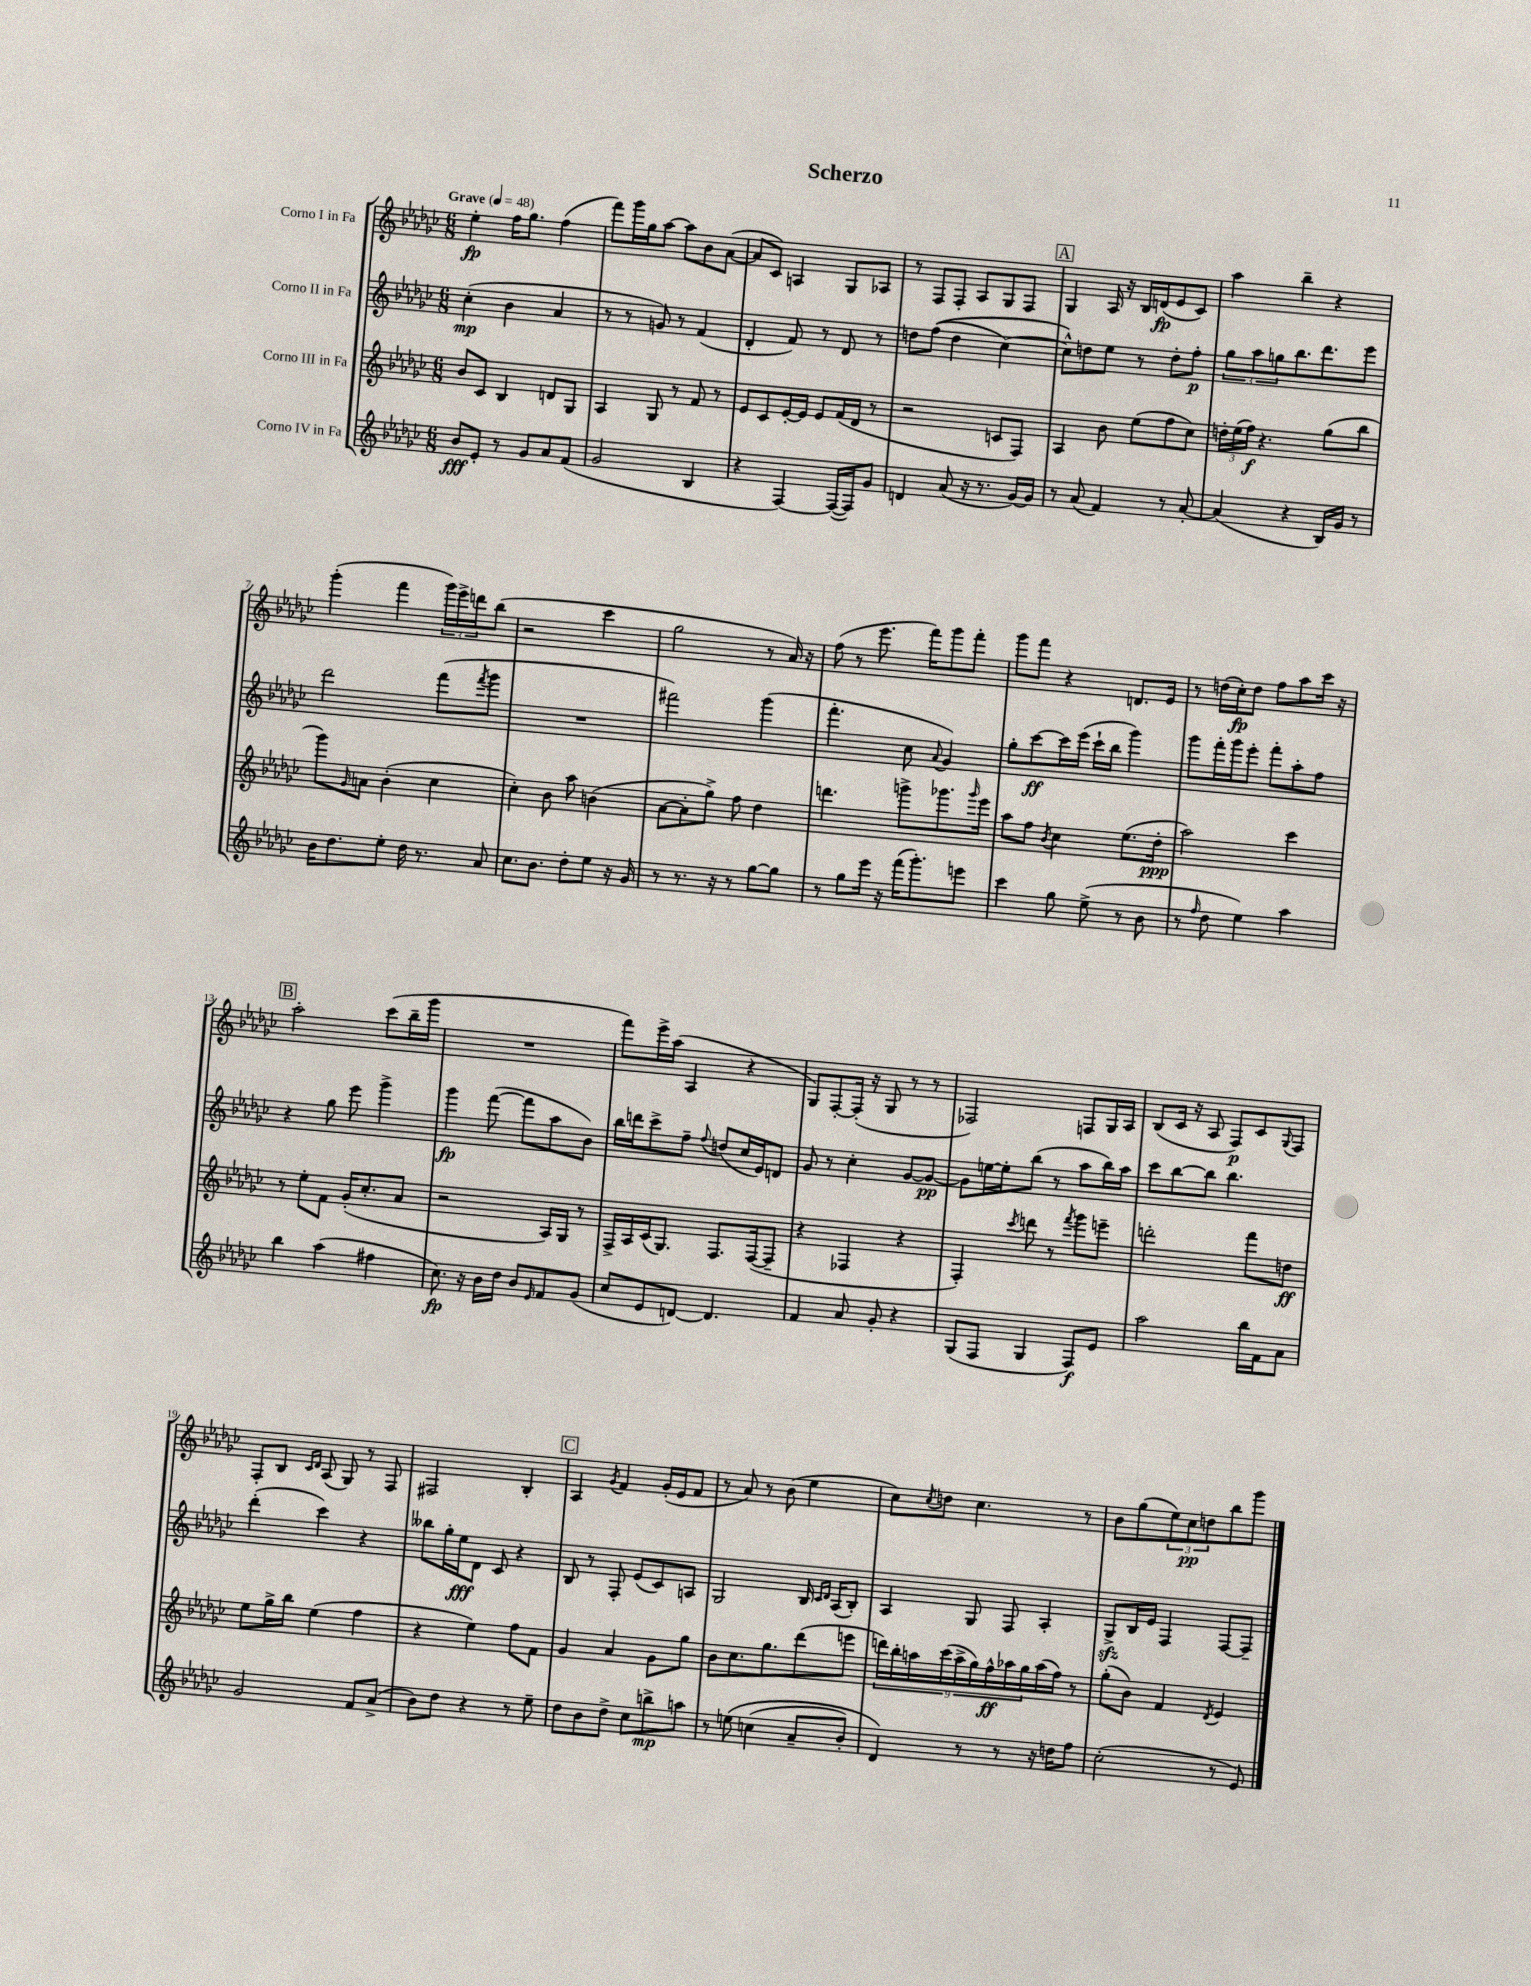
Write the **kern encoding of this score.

**kern	**dynam	**kern	**dynam	**kern	**dynam	**kern	**dynam
*part4	*part4	*part3	*part3	*part2	*part2	*part1	*part1
*staff4	*staff4	*staff3	*staff3	*staff2	*staff2	*staff1	*staff1
*I"Corno IV in Fa	*	*I"Corno III in Fa	*	*I"Corno II in Fa	*	*I"Corno I in Fa	*
*clefG2	*	*clefG2	*	*clefG2	*	*clefG2	*
*k[b-e-a-d-g-c-]	*	*k[b-e-a-d-g-c-]	*	*k[b-e-a-d-g-c-]	*	*k[b-e-a-d-g-c-]	*
*M6/8	*	*M6/8	*	*M6/8	*	*M6/8	*
*MM48	*	*MM48	*	*MM48	*	*MM48	*
=1	=1	=1	=1	=1	=1	=1	=1
!	!	!	!	!	!	!LO:TX:a:B:t=Grave	!
8b-/L	fff	8b-/L	.	(4cc-'\	mp	4ee-'\	fp
8e-'/J	.	8c-/J	.	.	.	.	.
8r	.	4B-/	.	4b-\	.	16ff\KL	.
.	.	.	.	.	.	8.gg-\J	.
8g-/L	.	.	.	.	.	.	.
8a-/	.	8dn/L	.	4a-/	.	(4ff\	.
(8f/J	.	8G-/J	.	.	.	.	.
=2	=2	=2	=2	=2	=2	=2	=2
2g-/	.	4A-/	.	8r	.	8fff\L)	.
.	.	.	.	8r	.	16ggg-\L	.
.	.	.	.	.	.	16gg-\J	.
.	.	8G-/	.	8gn/)	.	[8aa-\J	.
.	.	8r	.	8r	.	8aa-\L]	.
4B-/	.	8f/	.	(4f/	.	8b-\	.
.	.	8r	.	.	.	([8a-\J	.
=3	=3	=3	=3	=3	=3	=3	=3
4r	.	8e-/L	.	4d-'/	.	8a-/L]	.
.	.	8c-/	.	.	.	8c-/J)	.
[4F/)	.	[16e-'/L	.	8f/)	.	4An/	.
.	.	16e-/JJ]	.	.	.	.	.
.	.	8e-/L	.	8r	.	.	.
(16F/LL_	.	(16f/L	.	8d-/	.	8G-/L	.
16F/J])	.	16d-/JJ	.	.	.	.	.
8g-/J	.	8r	.	8r	.	8A-X/J	.
=4	=4	=4	=4	=4	=4	=4	=4
4dn/	.	2r	.	8ddn\L	.	8r	.
.	.	.	.	((8ff\J	.	8F/L	.
(8a-/	.	.	.	4dd\	.	8F'/J	.
16r	.	.	.	.	.	8A-/L	.
8.r	.	.	.	.	.	.	.
.	.	8cn/L	.	[4cc-\)	.	8G-/	.
[16g-/LL)	.	8F/J)	.	.	.	8F/J	.
16g-/JJ]	.	.	.	.	.	.	.
!!LO:REH:place=s1:t=A
=5	=5	=5	=5	=5	=5	=5	=5
8r	.	4A-/	.	8cc-^^\L])	.	4G-/	.
(8a-/	.	.	.	8ddn\	.	.	.
4f/)	.	8b-\	.	8ee-\J	.	16A-/	.
.	.	.	.	.	.	16r	.
.	.	(8ee-\L	.	8r	.	16B-/LL	.
.	.	.	.	.	.	(16dn/J	fp
8r	.	8ff\	.	8dd'\L	.	8e-/	.
[8a-'/	.	8cc-\J)	.	8ff'\J	p	8c-/J)	.
=6	=6	=6	=6	=6	=6	=6	=6
(4a-/]	.	24ddn'\LL	.	12gg-\L	.	4aa-\	.
.	.	(24ee-\	.	.	.	.	.
.	.	24ff\JJ)	f	12aa-\	.	.	.
.	.	4.r	.	.	.	.	.
.	.	.	.	12ggn\	.	.	.
4r	.	.	.	8.bb-\	.	4bb-~\	.
.	.	.	.	8.ddd-\	.	.	.
16B-/LL)	.	(8gg-\L	.	.	.	4r	.
16g-/JJ	.	.	.	.	.	.	.
8r	.	8bb-\J	.	8eee-\J	.	.	.
!!LO:LB:g=z
=7	=7	=7	=7	=7	=7	=7	=7
16b-\KL	.	8ggg-\L)	.	2ddd-\	.	(4ggg-'\	.
8.dd-\	.	.	.	.	.	.	.
.	.	16qqg-/	.	.	.	.	.
.	.	8an\J	.	.	.	.	.
8ee-'\J	.	(4b-'\	.	.	.	4fff\	.
16dd-\	.	.	.	.	.	.	.
8.r	.	.	.	.	.	.	.
.	.	4cc-\	.	(8fff\L	.	24ggg-\LL)	.
.	.	.	.	.	.	24eee-^\	.
.	.	.	.	.	.	24dddn\J	.
.	.	.	.	8qfff/	.	.	.
8a-/	.	.	.	8ggg-\J	.	(8bb-\J	.
=8	=8	=8	=8	=8	=8	=8	=8
8.cc-\L	.	4cc-'\)	.	2.r	.	2r	.
8.b-\J	.	.	.	.	.	.	.
.	.	8b-\	.	.	.	.	.
8dd-'\L	.	8aa-\	.	.	.	.	.
8ee-\J	.	(4bn\	.	.	.	4ccc-\	.
16r	.	.	.	.	.	.	.
16g-/	.	.	.	.	.	.	.
=9	=9	=9	=9	=9	=9	=9	=9
8r	.	[8a-\L	.	2fff#X\)	.	2gg-\	.
8.r	.	8a-'\]	.	.	.	.	.
.	.	8gg-^\J)	.	.	.	.	.
16r	.	.	.	.	.	.	.
8r	.	8ff\	.	.	.	.	.
[8gg-\L	.	4dd-\	.	(4ggg-\	.	8r	.
8gg-\J]	.	.	.	.	.	16a-/)	.
.	.	.	.	.	.	16r	.
=10	=10	=10	=10	=10	=10	=10	=10
8r	.	4.dddn\	.	4.fff'\	.	(8ff\	.
8gg-\L	.	.	.	.	.	8r	.
16eee-\Jk	.	.	.	.	.	8.eee-\	.
16r	.	.	.	.	.	.	.
(16fff\KL	.	8gggn^\L	.	8cc-\	.	.	.
8.ggg-'\)	.	.	.	.	.	16fff\KL)	.
.	.	.	.	8qqa-/	.	.	.
.	.	8.ggg-X\	.	4g-/)	.	8ggg-\	.
8eeen\J	.	.	.	.	.	8fff'\J	.
.	.	16qqggg-/	.	.	.	.	.
.	.	16eee-\Jk	.	.	.	.	.
=11	=11	=11	=11	=11	=11	=11	=11
4ccc-\	.	8aa-\L	.	8gg-'\L	.	8ggg-\L	.
.	.	8ff\J	.	[8ccc-\	ff	8fff\J	.
.	.	8qb-/	.	.	.	.	.
8gg-\	.	4cc-\	.	16ccc-\L]	.	4r	.
.	.	.	.	(16eee-\JJ	.	.	.
(8ee-^\	.	.	.	16ccc-`\LL	.	.	.
.	.	.	.	16bb-\JJ	.	.	.
8r	.	(8.ee-\L	.	4ggg-\)	.	8.dn/L	.
8b-\	.	.	.	.	.	.	.
.	.	16dd-'\Jk	ppp	.	.	16e-/Jk	.
=12	=12	=12	=12	=12	=12	=12	=12
8r	.	2aa-\)	.	8ggg-\L	.	8r	.
16qqff/	.	.	.	.	.	.	.
8dd-\	.	.	.	16fff'\L	.	(16ddn\LL	.
.	.	.	.	16ggg-\J	.	16cc-'\J)	fp
4ee-\)	.	.	.	8eee-'\J	.	8dd\J	.
.	.	.	.	8fff'\L	.	8ff\L	.
4aa-\	.	4ccc-\	.	8aa-'\	.	8aa-\	.
.	.	.	.	8ff\J	.	16ccc-\Jk	.
.	.	.	.	.	.	16r	.
!!LO:LB:g=z
!!LO:REH:place=s1:t=B
=13	=13	=13	=13	=13	=13	=13	=13
4bb-\	.	8r	.	4r	.	2aa-'\	.
.	.	8ee-'\L	.	.	.	.	.
(4aa-\	.	8f\J	.	8gg-\	.	.	.
.	.	(16g-'/KL	.	8eee-\	.	.	.
.	.	8.cc-'/	.	.	.	.	.
4ff#X\	.	.	.	4ggg-^\	.	(8ccc-\L	.
.	.	8a-/J	.	.	.	16bb-~\L	.
.	.	.	.	.	.	16ggg-\JJ	.
=14	=14	=14	=14	=14	=14	=14	=14
8.cc-\)	fp	2r	.	4ggg-\	fp	2.r	.
16r	.	.	.	.	.	.	.
16b-\LL	.	.	.	([8fff\	.	.	.
16dd-\JJ	.	.	.	.	.	.	.
8b-/L	.	.	.	8fff\L]	.	.	.
16qqe-/	.	.	.	.	.	.	.
8f/	.	16A-/LL)	.	8aa-\	.	.	.
.	.	16G-/JJ	.	.	.	.	.
(8g-/J	.	8r	.	8b-\J)	.	.	.
=15	=15	=15	=15	=15	=15	=15	=15
8cc-/L	.	16F^/LL	.	16bb-\LL	.	8fff\L)	.
.	.	16A-/	.	16dddn\J	.	.	.
8e-/	.	(16c-/J	.	8ccc-^\	.	16eee-^\L	.
.	.	8.G-/J)	.	.	.	(16aa-\JJ	.
[8dn/J)	.	.	.	8ff~\J	.	4A-/	.
.	.	.	.	8qqff/	.	.	.
4.d/]	.	8.F/L	.	(8ddn/L	.	.	.
.	.	.	.	16cc-/L	.	4r	.
.	.	([16F/k	.	16e-/J)	.	.	.
.	.	8F~/J]	.	8dn/J	.	.	.
=16	=16	=16	=16	=16	=16	=16	=16
4f/	.	4r	.	8g-/	.	8G-/L)	.
.	.	.	.	8r	.	[8F'/	.
8a-/	.	4F-X/	.	4cc-'\	.	(16F'/Jk]	.
.	.	.	.	.	.	16r	.
8g-'/	.	.	.	.	.	8G-/	.
4r	.	4r	.	[8g-/L	.	8r	.
.	.	.	.	8g-/J_	pp	8r	.
=17	=17	=17	=17	=17	=17	=17	=17
(8G-/L	.	4F'/)	.	8g-\L]	.	2F-X/)	.
8F/J	.	.	.	[16een\L	.	.	.
.	.	.	.	16ee'\J]	.	.	.
.	.	8qccc-/	.	.	.	.	.
4G-/	.	8dddn\	.	(8bb-\J	.	.	.
.	.	8r	.	8r	.	.	.
.	.	8qfff/	.	.	.	.	.
8F/L)	f	8ggg-\L	.	8aa-\L	.	8Fn/L	.
8e-/J	.	8eeen~\J	.	16bb-\L)	.	16G-/L	.
.	.	.	.	16aa-\JJ	.	16A-/JJ	.
=18	=18	=18	=18	=18	=18	=18	=18
2aa-\	.	2dddn'\	.	8ccc-\L	.	(8B-/L	.
.	.	.	.	[8bb-\	.	16c-/Jk	.
.	.	.	.	.	.	16r	.
.	.	.	.	8bb-\J]	.	8A-/	.
.	.	.	.	4.bb-\	.	8F/L)	p
16bb-\LL	.	8fff\L	.	.	.	8c-/	.
16f\J	.	.	.	.	.	.	.
.	.	.	.	.	.	8qqG-/	.
8a-\J	.	8ddn\J	ff	.	.	8F/J	.
!!LO:LB:g=z
=19	=19	=19	=19	=19	=19	=19	=19
2g-/	.	8ee-\L	.	(4ddd-'\	.	8F'/L	.
.	.	16gg-^\L	.	.	.	8B-/J	.
.	.	16bb-\JJ	.	.	.	.	.
.	.	.	.	.	.	16qqc-/LL	.
.	.	.	.	.	.	16qqd-/JJ	.
.	.	(4ee-\	.	4ccc-\)	.	(8A-/	.
.	.	.	.	.	.	8G-/)	.
8f/L	.	4ff\	.	4r	.	8r	.
(8a-^/J	.	.	.	.	.	8F/	.
=20	=20	=20	=20	=20	=20	=20	=20
8b-\L)	.	4r	.	8bb--X\L	.	2F#X/	.
8dd-\J	.	.	.	16gg-'\L	.	.	.
.	.	.	.	16ee-\J	fff	.	.
4r	.	4ee-\)	.	8d-\J	.	.	.
.	.	.	.	8c-/	.	.	.
8r	.	8ff\L	.	4r	.	4B-'/	.
8ee-~\	.	8f\J	.	.	.	.	.
!!LO:REH:place=s1:t=C
=21	=21	=21	=21	=21	=21	=21	=21
8dd-\L	.	4g-/	.	8B-/	.	4A-/	.
8b-\	.	.	.	8r	.	.	.
.	.	.	.	.	.	8qg-/	.
8dd-^\J	.	4a-/	.	8F'/	.	4f/	.
8cc-\L	.	.	.	(8e-/L	.	.	.
8bbn^\	mp	8g-\L	.	8c-/)	.	(16g-'/LL	.
.	.	.	.	.	.	16e-/J	.
8aan\J	.	8gg-\J	.	8An/J	.	8f/J	.
=22	=22	=22	=22	=22	=22	=22	=22
8r	.	8b-\L	.	2G-/	.	8r	.
(8een\	.	8.cc-\	.	.	.	8a-/)	.
(4ccn\	.	.	.	.	.	8r	.
.	.	8.gg-\	.	.	.	.	.
.	.	.	.	.	.	(8b-\	.
8a-~/L	.	(8ddd-\	.	16B-/	.	4ee-\	.
.	.	.	.	16qqc-/LL	.	.	.
.	.	.	.	16qqd-/JJ	.	.	.
.	.	.	.	(16A-/KL	.	.	.
8b-'/J)	.	8eeen\J	.	8B-'/J)	.	.	.
=23	=23	=23	=23	=23	=23	=23	=23
4d-/)	.	18dddn\LL)	.	4A-/	.	8cc-\L)	.
.	.	18bb-'\	.	.	.	.	.
.	.	18aan\	.	.	.	.	.
.	.	.	.	.	.	8qcc-/	.
.	.	.	.	.	.	8ddn\J	.
.	.	(18ccc-\	.	.	.	.	.
.	.	18aa^\	.	.	.	.	.
8r	.	.	.	8G-/	.	4.cc-\	.
.	.	18gg-\)	.	.	.	.	.
.	.	18ff^^\	ff	.	.	.	.
8r	.	.	.	8F/	.	.	.
.	.	18aa-X\	.	.	.	.	.
.	.	18gg-\	.	.	.	.	.
16r	.	(16aa-\	.	4A-'/	.	.	.
16ddn\KL	.	16ff\JJ)	.	.	.	.	.
8ff\J	.	8r	.	.	.	8r	.
=24	=24	=24	=24	=24	=24	=24	=24
(2cc-'\	.	(8gg-'\L	.	8G-zz^/L	.	8b-\L	.
.	.	8b-\J)	.	16B-/L	.	(8gg-\	.
.	.	.	.	16e-/JJ	.	.	.
.	.	4f/	.	4F/	.	12ee-\)	.
.	.	.	.	.	.	12cc-\	pp
.	.	.	.	.	.	12ddn\	.
.	.	8qd-/	.	.	.	.	.
8r	.	4e-/	.	[8F/L	.	8bb-\	.
8e-/)	.	.	.	8F~/J]	.	8ggg-\J	.
==	==	==	==	==	==	==	==
*-	*-	*-	*-	*-	*-	*-	*-
